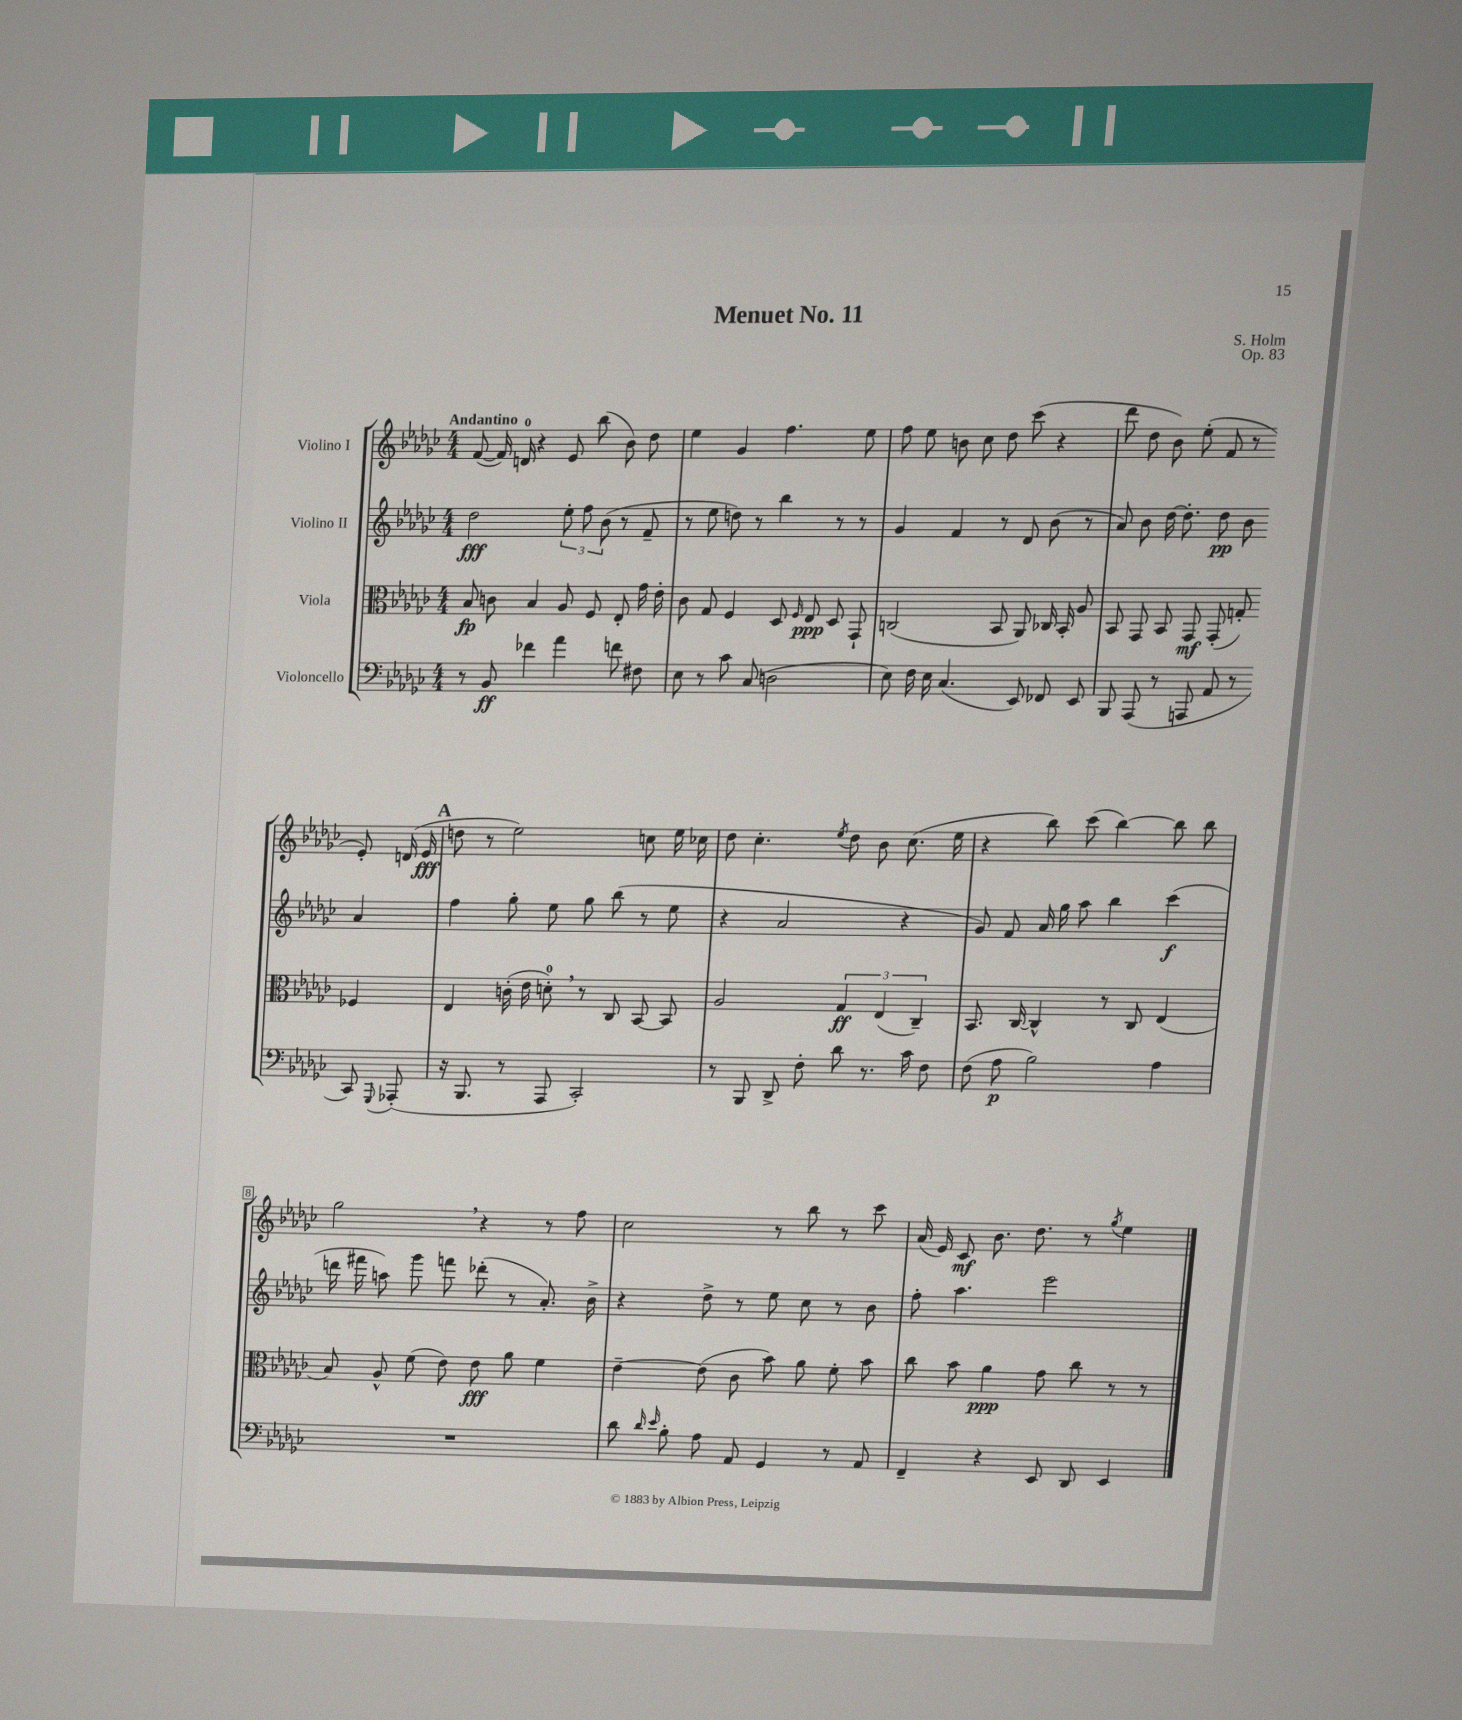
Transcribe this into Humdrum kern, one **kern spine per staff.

**kern	**kern	**kern	**kern
*staff4	*staff3	*staff2	*staff1
*clefF4	*clefC3	*clefG2	*clefG2
*k[b-e-a-d-g-c-]	*k[b-e-a-d-g-c-]	*k[b-e-a-d-g-c-]	*k[b-e-a-d-g-c-]
*M4/4	*M4/4	*M4/4	*M4/4
8r	8B-/	2dd-\	([8f/
8BB-/	8c\	.	16f/])
.	.	.	16d/
4f-\	4B-/	.	4r
4a-\	8A-/	12ee-'\	8e-/
.	.	12ff\	.
.	8F/	.	(8bb-\
.	.	(12b-\	.
8f\	8E-'/	8r	8b-\)
8F#\	16g-\	8f~/	8dd-\
.	16e-'\	.	.
=	=	=	=
8E-\	8c-\	8r	4ee-\
8r	8G-/	8ee-\	.
8c-\	4F/	8dd\)	4g-/
(8C-/	.	8r	.
2D\	8D-/	4bb-\	4.ff\
.	16qqF/	.	.
.	8E-/	.	.
.	8D-/	8r	.
.	8GG-`/	8r	8ee-\
=	=	=	=
8E-\)	(2C/	4g-/	8ff\
16F\	.	.	8ee-\
16E-\	.	.	.
(4.C-/	.	4f/	8b\
.	.	.	8cc-\
.	8BB-/	8r	8dd-\
8EE-/)	8AA-/)	8d-/	(8ccc-\
8FF-/	16C-/	(8b-\	4r
.	16BB-'/	.	.
8EE-/	8A-/	8r	.
=	=	=	=
8BBB-/	8BB-/	8a-/)	8ddd-\
(8AAA-/	8GG-/	8b-\	8dd-\
8r	8BB-/	[16dd-\	8b-\)
.	.	8.dd-'\]	.
8AAA/	8GG-/	.	(8ee-'\
8AA-/	(8GG-'/	8dd-\	8f/
8r	8G'/)	8b-\	8r
8CC-/)	4F-/	4a-/	8e-'/)
8qqGGG-/	.	.	.
(8AAA-'/	.	.	(16d/
.	.	.	16e-/
=	=	=	=
16r	4E-/	4ff\	8dd\
8.BBB-/	.	.	.
.	.	.	8r
8r	(16c'\	8gg-'\	2ee-\)
.	16e-\	.	.
8AAA-/	8d'\)	8ee-\	.
2CC-'/)	8r	8gg-\	.
.	8C-/	(8bb-\	.
.	[8BB-/	8r	8cc\
.	8BB-/]	8ee-\	16ee-\
.	.	.	16cc-\
=	=	=	=
8r	2A-/	4r	8dd-\
8BBB-/	.	.	4.cc-'\
8DD-^/	.	2a-/	.
8F'\	.	.	.
.	.	.	8qee-/
8d-\	6G-/	.	8dd-\
8.r	.	.	8b-\
.	(6E-/	.	.
.	.	4r	(8.cc-\
16c-\	.	.	.
.	6C-~/)	.	.
8F\	.	.	.
.	.	.	16ee-\
=	=	=	=
(8F\	8.BB-/	8g-/)	4r
8A-\	.	8f/	.
.	[16C-/	.	.
2B-\)	4C-^^/]	16a-/	8bb-\)
.	.	16gg-\	.
.	.	8aa-\	(8ccc-\
.	8r	4bb-\	[4bb-\)
.	8C-/	.	.
4A-\	(4E-/	(4ccc-\	8bb-\]
.	.	.	8bb-\
=	=	=	=
1r	8B-/)	16ddd\	2gg-\
.	.	16fff#\	.
.	8A-^^/	8aa\)	.
.	(8f\	8ggg-\	.
.	8e-\)	8fff\	.
.	8e-\	(8ddd-'\	4r
.	8a-\	8r	.
.	4f\	8.a-'/)	8r
.	.	.	8ff\
.	.	16b-^\	.
=	=	=	=
8d-\	[4e-~\	4r	2cc-\
16qqd-/	.	.	.
16qqe-/	.	.	.
8B-'\	.	.	.
8A-\	(8e-\]	8dd-^\	.
8AA-/	8c-\	8r	.
4GG-/	8b-\)	8ee-\	8r
.	8a-\	8cc-\	8bb-\
8r	8f'\	8r	8r
8AA-/	8b-\	8b-\	8ccc-\
=	=	=	=
4FF~/	8cc-\	8ff'\	(16a-/
.	.	.	16e-/)
.	8b-\	4.aa-\	8c-/
4r	4a-\	.	8.b-\
.	.	.	8.dd-\
8EE-/	8g-\	2eee-\	.
8DD-/	8cc-\	.	8r
.	.	.	8qgg-/
4EE-/	8r	.	4ee-\
.	8r	.	.
==	==	==	==
*-	*-	*-	*-
